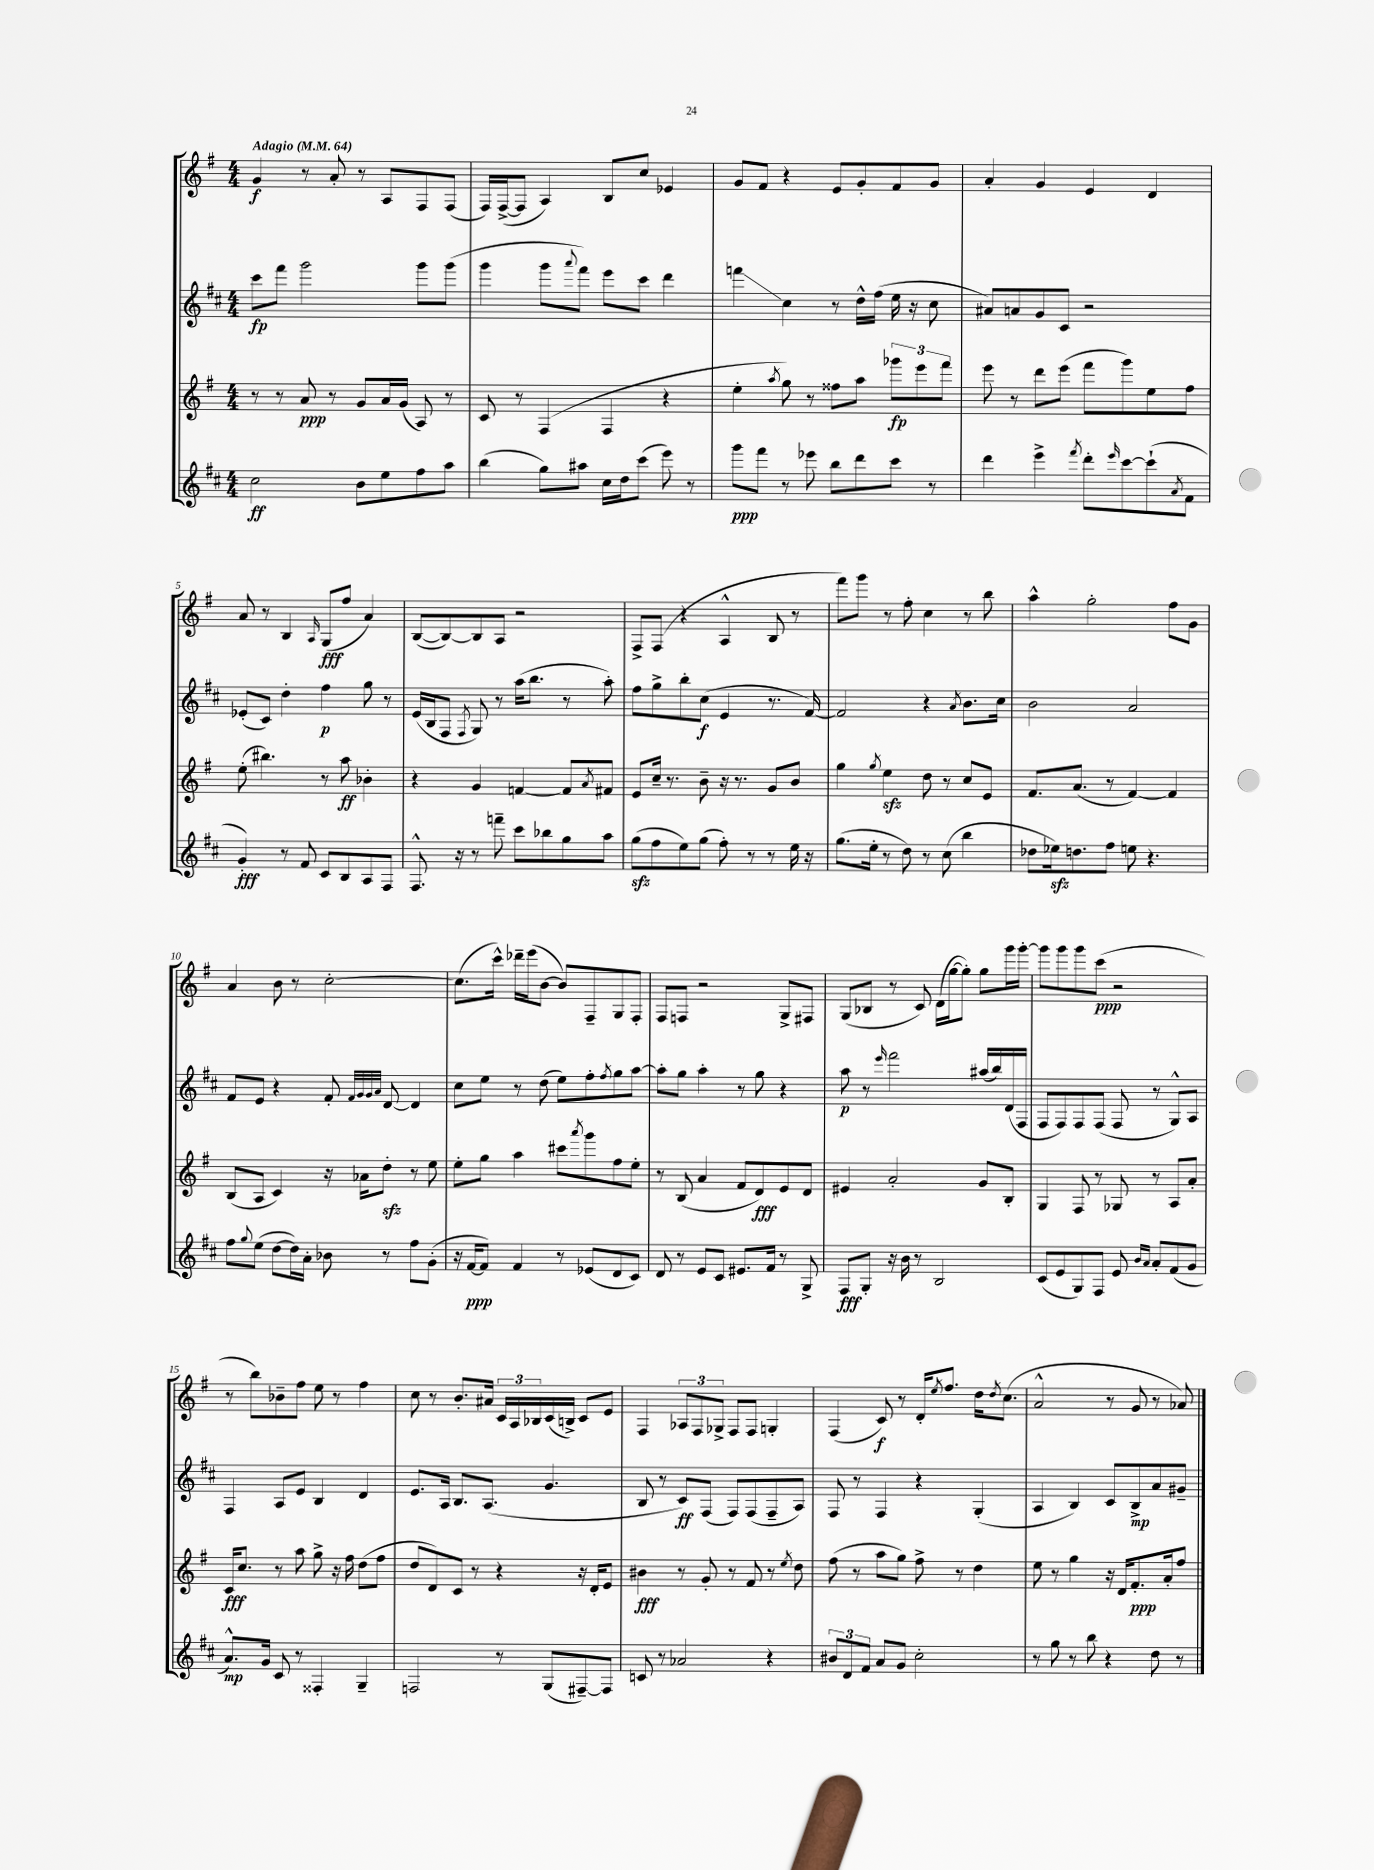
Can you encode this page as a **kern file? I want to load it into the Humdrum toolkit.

**kern	**kern	**kern	**kern
*staff4	*staff3	*staff2	*staff1
*clefG2	*clefG2	*clefG2	*clefG2
*k[f#c#]	*k[f#]	*k[f#c#]	*k[f#]
*M4/4	*M4/4	*M4/4	*M4/4
*MM64	*MM64	*MM64	*MM64
2cc#\	8r	8ccc#\L	4g/
.	8r	8fff#\J	.
.	8a/	2ggg\	8r
.	8r	.	8a'/
8b\L	8g/L	.	8r
8ee\	16a/L	.	8A/L
.	(16g/JJ	.	.
8ff#\	8A/)	8ggg\L	8F#/
8aa\J	8r	(8ggg\J	(8F#/J
=	=	=	=
(4bb\	8c/	4ggg\	16F#/LL)
.	.	.	([16F#^/J
.	8r	.	8F#/]J
8gg\L)	(4F#/	8ggg\L	4A/)
.	.	8qqaaa/	.
8aa#\J	.	8fff#\J)	.
16cc#\LL	4F#/	8eee\L	8B/L
16dd\J	.	.	.
(8ccc#\J	.	8ccc#\J	8cc/J
8eee\)	4r	4ddd\	4e-/
8r	.	.	.
=	=	=	=
8ggg\L	4ee'\	4fff\	8g/L
8fff#\J	.	.	8f#/J
.	8qaa/	.	.
8r	8gg\)	4cc#\	4r
8eee-\	8r	.	.
8bb\L	8ff##\L	8r	8e/L
8ddd\	8aa\J	16dd^^\LL	8g'/
.	.	(16ff#\JJ	.
8ccc#\J	12ggg-\L	16ee\	8f#/
.	.	16r	.
.	12eee\	.	.
8r	.	8cc#\	8g/J
.	12fff#\J	.	.
=	=	=	=
4ddd\	8eee\	8a#/L)	4a'/
.	8r	8a/	.
4eee^\	8ddd\L	8g/	4g/
.	(8eee\J	8c#/J	.
8qfff#/	.	.	.
8ddd'\L	8fff#\L	2r	4e/
16qqeee/	.	.	.
[8ccc#\	8ggg\)	.	.
(8ccc#`\]	8ee\	.	4d/
8qa/	.	.	.
8f#\J	8ff#\J	.	.
=	=	=	=
4g'/)	(8ee'\	(8e-'/L	8a/
.	4.bb#\)	8c#/J)	8r
8r	.	4dd'\	4B/
8f#/	.	.	.
.	.	.	16qqA/
8c#/L	8r	4ff#\	(8G/L
8B/	8aa\	.	8ff#/J
8A/	4b-'\	8gg\	4a/)
8F#/J	.	8r	.
=	=	=	=
8.F#^^/	4r	(16e/LL	([8B/L
.	.	16B/J	.
.	.	8F#/J	8B/_)
16r	.	.	.
.	.	8qF#/	.
8r	4g/	8G/)	8B/]
8fff~\	.	8r	8A/J
8ccc#\L	[4f/	(16aa\LK	2r
.	.	8.bb\J	.
8bb-\	.	.	.
8gg\	8f/]L	8r	.
.	8qa/	.	.
8aa\J	8f#/J	8aa'\)	.
=	=	=	=
(8gg\L	8e/L	8ff#\L	8F#^/L
8ff#\	16cc~/Jk	8gg^\	(8F#/J
.	8.r	.	.
8ee\)	.	8bb'\	4r
(8gg\J	8b~\	(8cc#\J	.
8ff#'\)	16r	4e/	4A^^/
.	8.r	.	.
8r	.	.	.
8r	8g/L	8.r	8B/
16ee\	8b/J	.	8r
16r	.	[16f#/)	.
=	=	=	=
(8.gg\L	4gg\	2f#/]	8fff#\L)
.	.	.	8ggg\J
16ee'\Jk	.	.	.
.	8qgg/	.	.
8r	4ee\	.	8r
8dd\)	.	.	8ff#'\
8r	8dd\	4r	4cc\
(8cc#\	8r	.	.
.	.	8qa/	.
4bb\	8cc/L	8.b\L	8r
.	8e/J	.	8bb\
.	.	16cc#\Jk	.
=	=	=	=
8dd-\L	8.f#/L	2b\	4aa^^\
16ee-\k)	.	.	.
8.dd\	(8.a/J	.	.
.	.	.	2gg'\
8ff#\J	8r	.	.
8ee\	[4f#/)	2a/	.
4.r	.	.	.
.	4f#/]	.	8ff#\L
.	.	.	8g\J
=	=	=	=
8ff#\L	(8B/L	8f#/L	4a/
8qqgg/	.	.	.
(8ee\J	8A/J	8e/J	.
[8dd\L	4c/)	4r	8b\
16dd\]L)	.	.	8r
16a'\JJ	.	.	.
8b-\	16r	8f#'/	[2cc'\
.	16a-\LK	.	.
.	.	32qqf#/LLL	.
.	.	32qqg/	.
.	.	32qqg/	.
.	.	32qqa/JJJ	.
8r	8dd'\J	[8d/	.
8ff#\L	8r	4d/]	.
(8g'\J	8ee\	.	.
=	=	=	=
16r	8ee'\L	8cc#\L	(8.cc\]L
[16f#/LK	.	.	.
8f#/]J)	8gg\J	8ee\J	.
.	.	.	16ccc^^\Jk)
4f#/	4aa\	8r	16ddd-~\LL
.	.	.	(16eee\J
.	.	(8dd\	[8b\J
8r	8ccc#\L	8ee\L)	8b/]L)
.	8qaaa/	.	.
(8e-/L	8ggg\	8ff#'\	8F#~/
.	.	8qff#/	.
8d/	8ff#\	8gg\	8G/
8c#/J)	8ee'\J	[8aa\J	8F#'/J
=	=	=	=
8d/	8r	8aa'\]L	8F#/L
8r	(8B/	8gg\J	8F/J
8e/L	4a/	4aa'\	2r
8c#/J	.	.	.
8.e#/L	8f#/L	8r	.
.	8d/)	8gg\	.
16f#/Jk	.	.	.
8r	8e/	4r	8G^/L
8G^/	8d/J	.	8F#/J
=	=	=	=
8F#/L	4e#/	8aa\	(8G/L
8G'/J	.	8r	8B-/J
.	.	16qqeee/	.
16r	2a'/	2fff#\	8r
16b\	.	.	.
8r	.	.	8c/)
2B/	.	.	(16d\LL
.	.	.	[16gg\J
.	.	.	8gg'\]J)
.	8g/L	(16aa#/LL	8gg\L
.	.	16bb/)	.
.	8B'/J	(16d/	16ggg\L
.	.	16F#/JJ	[16ggg'\JJ
=	=	=	=
(8c#/L	4G/	8F#/L	8ggg\]L
8e/	.	8F#/)	8ggg\
8G/)	8F#/	8F#/	8ggg\
8F#/J	8r	(8F#/J	(8ccc\J
8e/	8G-/	8F#/	2r
16qqb/LL	.	.	.
16qqa/JJ	.	.	.
8a'/L	8r	8r	.
(8f#/	8A/L	8G^^/L)	.
8g/J	8a'/J	8A/J	.
=	=	=	=
8.a^^/L)	16c/LK	4F#/	8r
.	8.cc/J	.	.
.	.	.	8bb\L)
16g/Jk	.	.	.
8c#/	8r	8A/L	8b-~\
8r	8aa\	8e/J	8ff#\J
4F##'/	8gg^\	4B/	8ee\
.	16r	.	8r
.	16ff#\	.	.
4G~/	(8dd\L	4d/	4ff#\
.	8ff#\J	.	.
=	=	=	=
2F/	8dd/L	8.e/L	8cc\
.	8d/)	.	8r
.	.	16A/Jk	.
.	8c/J	8.B/L	8.b'/L
.	8r	.	.
.	.	(8.A/J	16a#/Jk
8r	4r	.	24c/LL
.	.	.	24A/
.	.	.	24B-/
(8G/L	.	4.g/	(16c/
.	.	.	16B^/JJ)
[8F#~/)	16r	.	8c/L
.	16d'/LK	.	.
8F#/]J	8e/J	.	8e/J
=	=	=	=
8c/	4b#\	8B/	4F#/
8r	.	8r	.
2a-/	8r	8c#/L)	12A-/L
.	.	.	12F#/
.	8g'/	(8F#/J	.
.	.	.	12G-^/J
.	8r	8F#/L)	8F#/L
.	8f#/	(8F#/	8F#/J
4r	8r	8F#~/	4G'/
.	8qee/	.	.
.	8dd\	8A/J)	.
=	=	=	=
12b#/L	(8ff#\	8F#/	(4F#/
12d/	.	.	.
.	8r	8r	.
12f#/J	.	.	.
8a/L	8aa\L	4F#/	8c/)
8g/J	8gg\J)	.	8r
2cc#'\	8ff#^\	4r	16d'/LK
.	.	.	8qee/
.	.	.	8.ff#/J
.	8r	.	.
.	4dd\	(4G'/	16dd\LK
.	.	.	8qdd/
.	.	.	(8.cc\J
=	=	=	=
8r	8ee\	4A/	2a^^/
8gg\	8r	.	.
8r	4gg\	4B/)	.
8bb\	.	.	.
4r	16r	8c#/L	8r
.	16d/LK	.	.
.	8.f#'/	8B^/	8g/
8dd\	.	8a/	8r
.	16a'/k	.	.
8r	8ff#/J	8g#~/J	8a-/)
==	==	==	==
*-	*-	*-	*-
